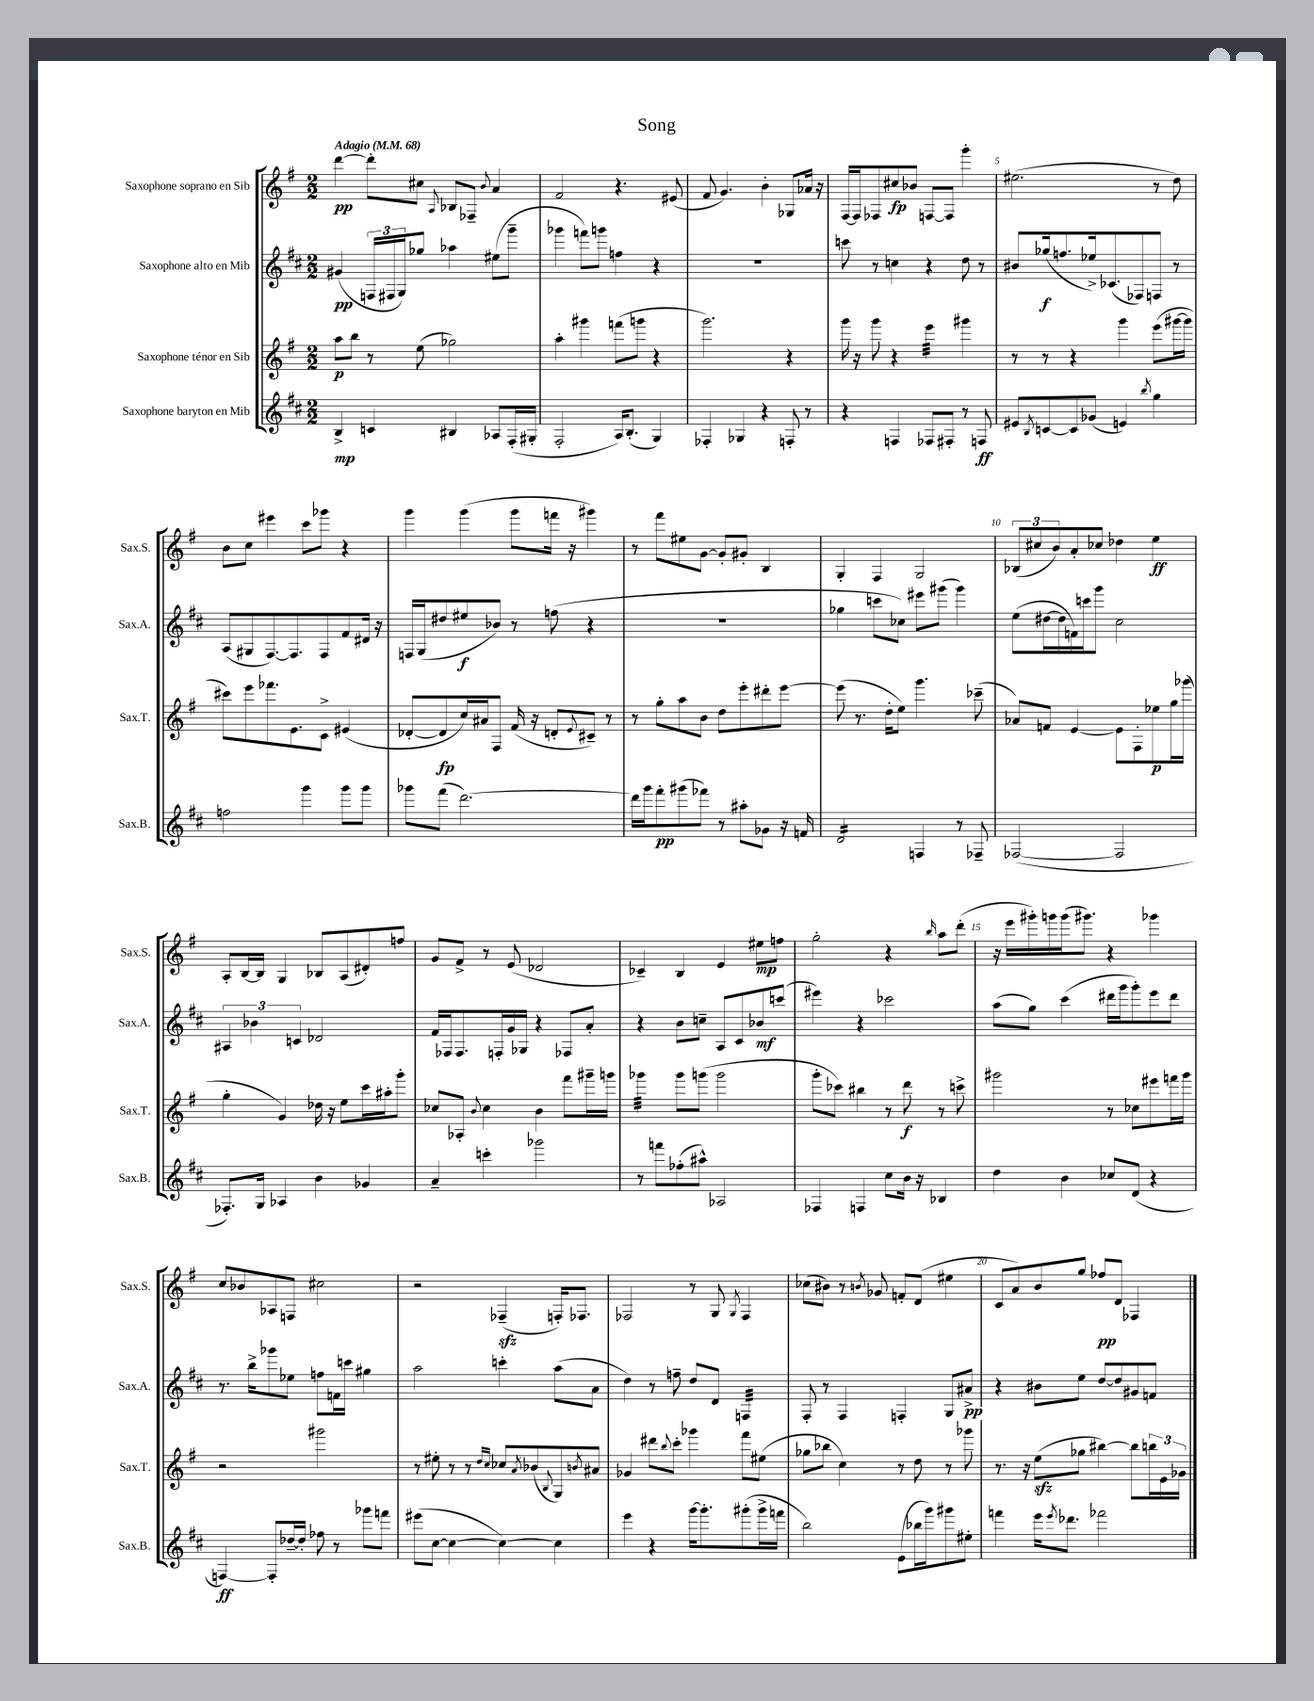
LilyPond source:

\header { title = "Song" }
<<
\new StaffGroup <<
\new Staff = "s0" \with { instrumentName = "Saxophone soprano en Sib" shortInstrumentName = "Sax.S." } {
    \clef treble \key g \major \numericTimeSignature \time 2/2 \tempo "Adagio" 4 = 68
    d'''4~\pp d'''8-. cis''8 \appoggiatura { a8 } bes8 fes8-- \appoggiatura { b'8 } a'4 |
    fis'2 r4. eis'8( |
    fis'8 g'4.) b'4-. ges8 aes'16 r16 |
    fis16~ fis16 fes8 cis''8\fp bes'8 f8~ f8 g'''4-. |
    eis''2.( r8 d''8) |
    b'8 c''8 eis'''4 c'''8 ges'''8 r4 |
    g'''4 g'''4( g'''8 f'''16 r16 gis'''4) |
    r8 fis'''8 eis''8 g'8~ g'8-. gis'8-. b4 |
    g4-. fis4 g2 |
    \tuplet 3/2 { bes8( cis''8 b'8) } a'8-. ces''8 des''4 e''4\ff |
    a8-. b16~ b16 g4 bes8 a8( dis'8-.) f''8 |
    g'8 fis'8-> r8 e'8( des'2 |
    ces'4--) b4 e'4 eis''8\mp f''8 |
    g''2-. r4 \grace { b''16 } a''8 d'''8-.( |
    r16 e'''16 gis'''16-.) g'''16 g'''16( gis'''8.) r4 ges'''4 |
    c''8 bes'8 aes8 f8 cis''2 |
    r2 fes4--\sfz( f16-.) fes8. |
    fes2 r8 g8 \acciaccatura { g8 } fes4 |
    ces''8( bis'8) r8 \acciaccatura { b'8 } ges'8 f'8-. d'8( eis''4 |
    c'8 a'8) b'8 g''8 fes''8\pp d'8 fes4 \bar "|." |
}
\new Staff = "s1" \with { instrumentName = "Saxophone alto en Mib" shortInstrumentName = "Sax.A." } {
    \clef treble \key d \major \numericTimeSignature \time 2/2
    gis'4\pp( \tuplet 3/2 { f16 fis16 g16) } ges''8 aes''4 eis''8( g'''8-- |
    ges'''4 f'''8) g'''8 f''4 r4 |
    R1 |
    c'''8 r8 c''4 r4 d''8 r8 |
    bis'8 ges''16\f( f''8. ees''16->) ces'8.( fes8) f8 r8 |
    a8( gis8 fis8.~) fis8. fis8 fis'8 dis'16 r16 |
    f16 g16( dis''8 eis''8\f bes'8) r8 f''8( r4 |
    R1 |
    ges''4 c'''8 ces''8) eis'''8 gis'''8( gis'''4) |
    e''8( dis''16~ dis''16 f'16) c'''16 g'''8 cis''2 |
    \tuplet 3/2 { ais4 bes'4 c'4 } des'2 |
    fis'16 fes16 fes8. f16-. g'16 ges16 r4 fes8 a'8-. |
    r4 b'8 c''8-- a8 cis'8 bes'8\mf c'''8( |
    eis'''4) r4 ces'''2 |
    a''8( g''8) cis'''4( dis'''16 g'''16 g'''8-.) e'''8 dis'''8 |
    r8. b''16-> ges'''8 ees''8 f''8 f'16 c'''16 gis''4 |
    a''2 c'''4-. a''8( a'8 |
    d''4) r8 f''8-- d''8 d'8 f4:32 |
    fis8-. r8 fis4 f4-. g8 ais'8->\pp |
    r4 bis'8 e''8 d''8~ d''8 gis'8 f'8 \bar "|." |
}
\new Staff = "s2" \with { instrumentName = "Saxophone ténor en Sib" shortInstrumentName = "Sax.T." } {
    \clef treble \key g \major \numericTimeSignature \time 2/2
    a''8\p b''8 r8 e''8( ges''2) |
    a''4-. gis'''4 f'''8( g'''8 r4 |
    g'''2.) r4 |
    g'''16 r16 g'''8 r4 e'''4:32 gis'''4 |
    r8 r8 r4 g'''4 e'''8( gis'''16~ gis'''16 |
    cis'''8) e'''8 fes'''8. e'8. c'8-> eis'4( |
    des'8~-. des'8\fp c''16) ais'16 fis8 fis'16( r16 d'8-. \appoggiatura { e'8 } cis'8--) r8 |
    r8 g''8-. a''8 b'8 d''8 e'''8-. dis'''8-. e'''8~ |
    e'''8( r8. d''16-. e''8) g'''4. ces'''8--( |
    aes'8) f'8 e'4~ e'8 fis8-. ees''8\p g''16 ges'''16( |
    g''4-. g'4) des''16 r16 e''8 c'''16 ais''16-. g'''8-. |
    ces''8 aes8-. \appoggiatura { b'8 } ces''4 b'4 fis'''8 gis'''16-- g'''16 |
    ges'''4:32 ges'''8 g'''8( g'''2 |
    g'''8-. ces'''8) bis''4 r8 d'''8\f r8 c'''8-> |
    gis'''2 r8 ces''8 eis'''8 f'''16 gis'''16 |
    r2 gis'''2 |
    r8 eis''8-. r8 r8 \grace { d''16 c''16 } ces''8 \acciaccatura { a'8 } bes'8( \appoggiatura { b8 } g8) \acciaccatura { b'8 } ais'8 |
    ges'4 dis'''8 \appoggiatura { b''8 } c'''8-. ges'''4 fis'''8 eis''8( |
    ges''8 bes''8 c''4) r8 d''8 r8 ges'''8 |
    r8. r16 e''8\sfz( ges''8 bis''4~) bis''8 \tuplet 3/2 { b''16 e'16 ges'16 } \bar "|." |
}
\new Staff = "s3" \with { instrumentName = "Saxophone baryton en Mib" shortInstrumentName = "Sax.B." } {
    \clef treble \key d \major \numericTimeSignature \time 2/2
    b4->\mp c'4 bis4 aes8 fis16-.( gis16-. |
    fis2-. a16) b8.-.( g4) |
    fes4-. ges4 r4 f8-. r8 |
    r4 f4 fes8 fis8-. r8 f8\ff |
    eis'8 \acciaccatura { b8 } c'8~ c'8 ges'8( e'4) \acciaccatura { b''8 } g''4 |
    f''2 g'''4 g'''8 g'''8 |
    ges'''8 fis'''8( d'''2.~) |
    d'''16 g'''16 fis'''8-.\pp gis'''8( fes'''8) r8 ais''8-. ges'8 r16 f'16 |
    d'2:16 f4 r8 fes8-- |
    fes2~( fes2 |
    fes8.-.) g16 aes4 b'4 ges'4 |
    a'4-- c'''4-. ges'''2 |
    r8 f'''8 fes''8-.( ais''8-^) aes2 |
    fes4 f4 cis''8 b'16 r16 bes4 |
    d''4 b'4 ces''8 d'8( r4 |
    f4~\ff) f8-. des''16~-- des''16-. fes''8 r8 ges'''8 f'''8 |
    eis'''8( cis''8~ cis''4~ cis''4~) cis''4 |
    e'''4 r4 g'''16~ g'''8.-. gis'''8-.( gis'''16-> f'''16 |
    b''2) e'8( bes''16 g'''16) gis'''8 eis''8-. |
    f'''4 e'''16 \acciaccatura { e'''8 } des'''8. fes'''2 \bar "|." |
}
>>
>>
\layout { \context { \Score \override BarNumber.break-visibility = ##(#f #t #t) barNumberVisibility = #(every-nth-bar-number-visible 5) } }
